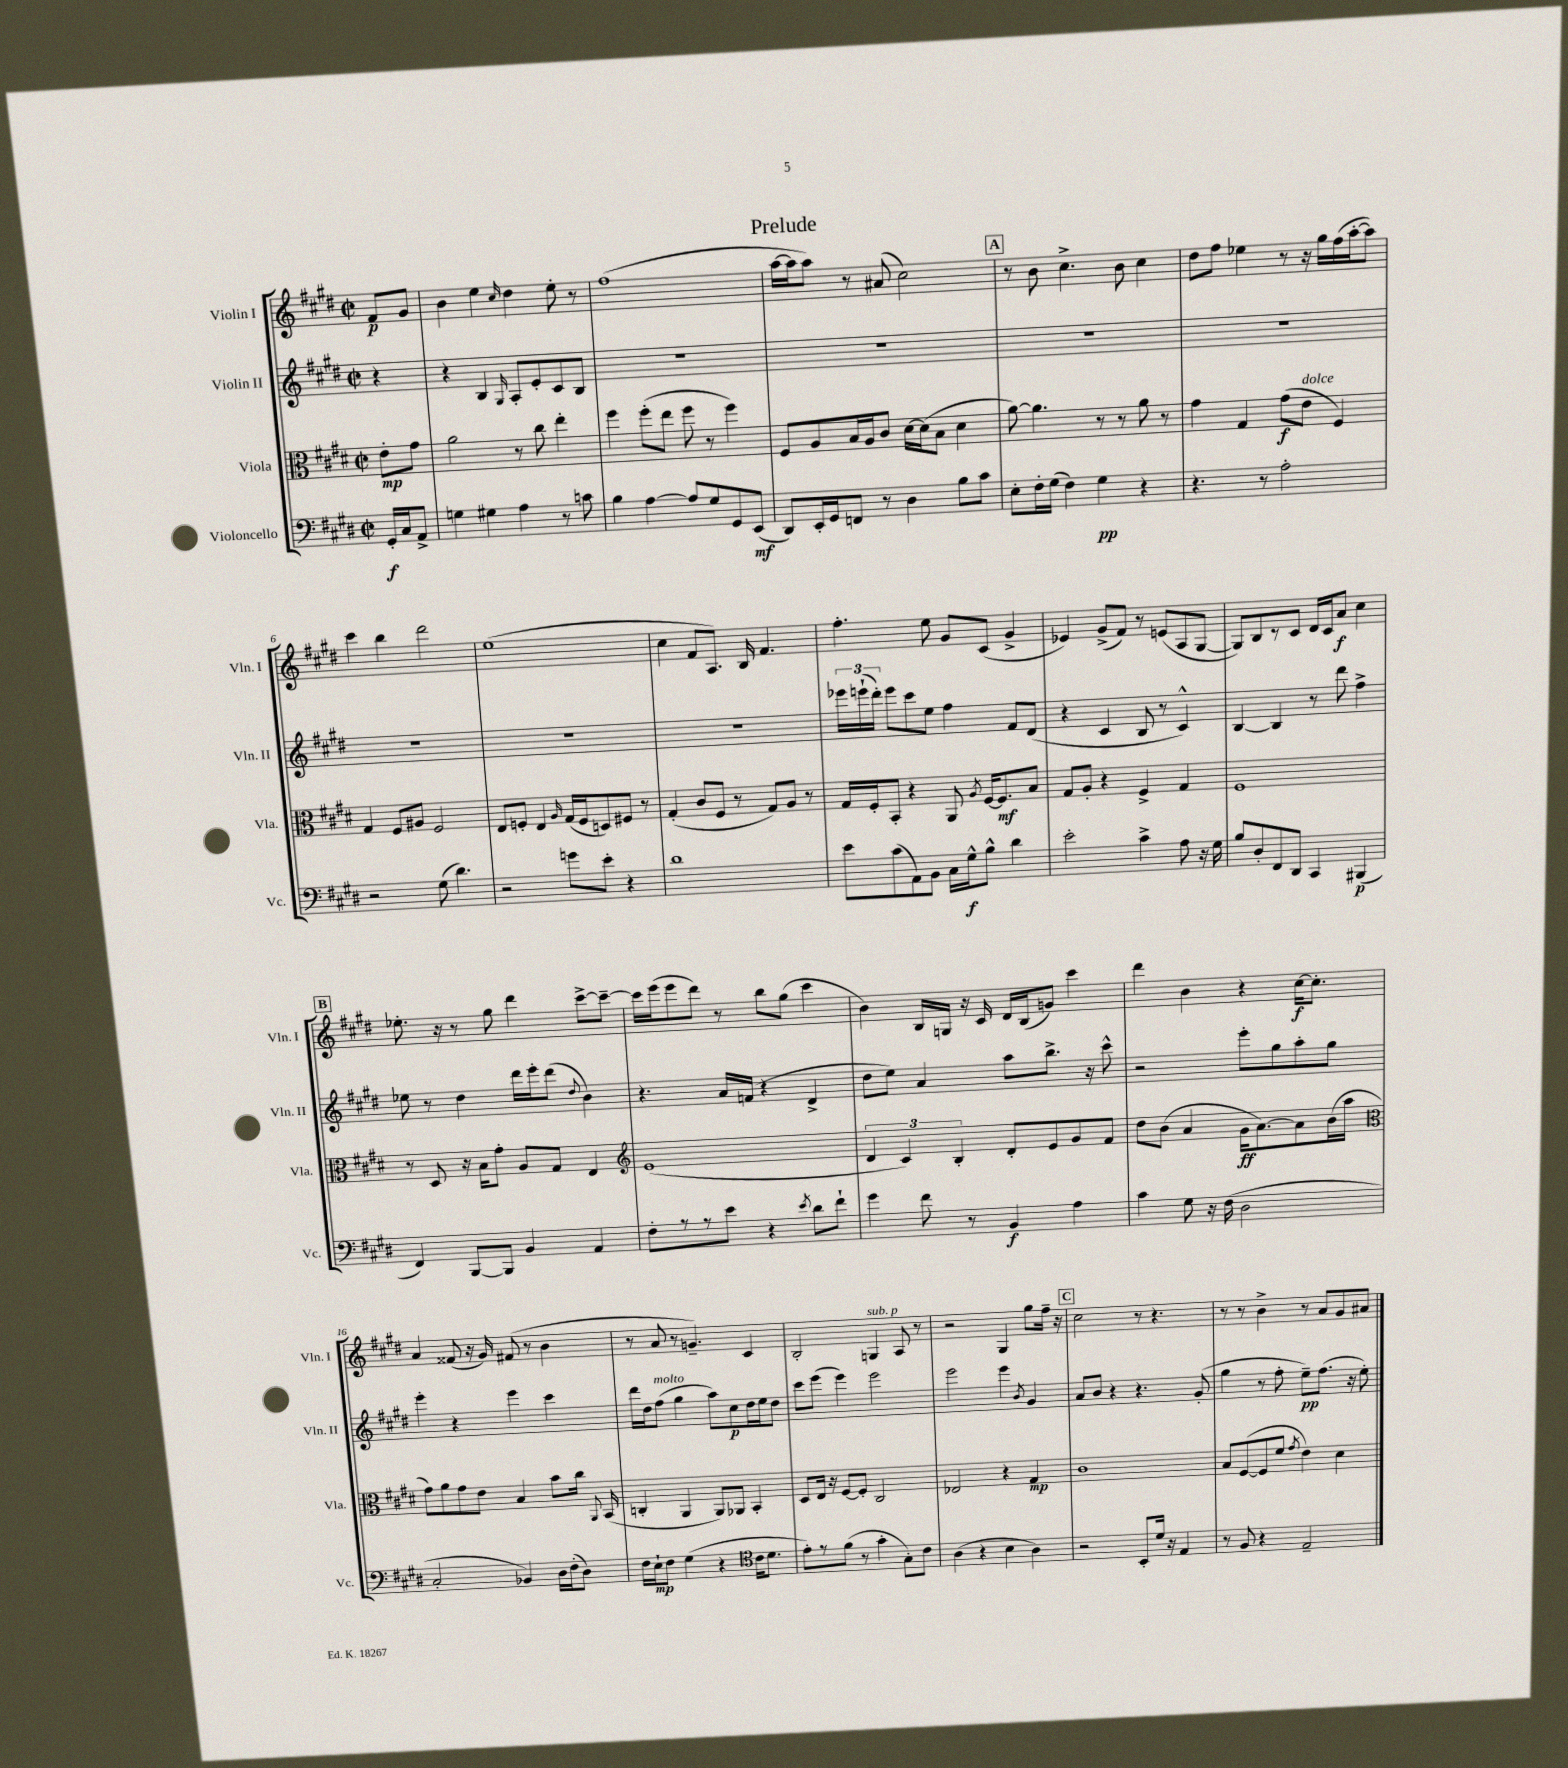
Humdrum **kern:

**kern	**kern	**kern	**kern
*staff4	*staff3	*staff2	*staff1
*clefF4	*clefC3	*clefG2	*clefG2
*k[f#c#g#d#]	*k[f#c#g#d#]	*k[f#c#g#d#]	*k[f#c#g#d#]
*M2/2	*M2/2	*M2/2	*M2/2
*met(c|)	*met(c|)	*met(c|)	*met(c|)
16GG#'/LL	8e'\L	4r	8f#/L
16C#/J	.	.	.
8AA^/J	8g#\J	.	8g#/J
=	=	=	=
4G\	2a\	4r	4b\
4G#\	.	4B/	4ee\
.	.	16qqG#/	16qqcc#/
4A\	8r	8A'/L	4dd#\
.	8cc#\	8e'/	.
8r	4ee'\	8c#/	8ee'\
8c\	.	8B/J	8r
=	=	=	=
4B\	4ff#\	1r	(1ff#
[4A\	(8ff#'\L	.	.
.	8ee\J	.	.
8A/]L	8ff#\	.	.
8G#/	8r	.	.
8GG#/	4ff#\)	.	.
(8EE/J	.	.	.
=	=	=	=
8DD#/L)	8F#/L	1r	[16aa\LL
.	.	.	16aa\]J
16EE'/L	8A/	.	8aa\J)
16GG#/J	.	.	.
8FF/J	16B/L	.	8r
.	16A/J	.	.
8r	8c#/J	.	(8a#/
4D#\	[16d#\LL	.	2cc#\)
.	(16d#\]J	.	.
.	8B\J	.	.
8B\L	4d#\	.	.
8c#\J	.	.	.
=	=	=	=
8E'\L	[8a\)	1r	8r
16F#'\L	4.a\]	.	8b\
(16G#\JJ	.	.	.
4F#\)	.	.	4.cc#^\
4G#\	8r	.	.
.	8r	.	8b\
4r	8a\	.	4cc#\
.	8r	.	.
=	=	=	=
4.r	4g#\	1r	8dd#\L
.	.	.	8ff#\J
.	4G#/	.	4ee-\
8r	.	.	.
2A'\	(8g#\L	.	8r
.	8e\J	.	16r
.	.	.	16gg#\LL
.	4F#/)	.	(16ff#\
.	.	.	[16aa'\J
.	.	.	8aa\]J)
=	=	=	=
2r	4G#/	1r	4ccc#\
.	8F#/L	.	4bb\
.	8A#/J	.	.
(8G#\	2F#/	.	2ddd#\
4.d#\)	.	.	.
=	=	=	=
2r	8E/L	1r	(1ee
.	8F'/J	.	.
.	4E/	.	.
.	16qqA/	.	.
8g\L	(16G#/LL	.	.
.	16F/J	.	.
8e'\J	8D/)	.	.
4r	8F#/J	.	.
.	8r	.	.
=	=	=	=
1d#	(4G#'/	1r	4cc#\
.	8c#/L	.	8f#/L
.	8F#/J	.	8.A/J)
.	8r	.	.
.	.	.	16B/
.	8G#/L)	.	4.f#/
.	8A/J	.	.
.	8r	.	.
=	=	=	=
8e\L	16G#/LL	24eee-\LL	4.ff#'\
.	.	(24eee`\	.
.	16F#'/J	.	.
.	.	24ddd#'\JJ)	.
(8c#\	8BB'/J	8eee\L	.
8AA\)	4r	8ccc#\	.
8BB\J	.	8ee\J	8ee\
16C#\LL	8AA/	4ff#\	8g#/L
16G#^^\J	.	.	.
.	8qA/	.	.
8B^^\J	[16F#/LK	.	(8c#/J
.	8.F#/]	.	.
4d#\	.	8f#/L	4g#^/
.	8B/J	(8d#/J	.
=	=	=	=
2e'\	8G#/L	4r	4e-/)
.	8A'/J	.	.
.	4r	4c#/	(8g#^/L
.	.	.	8f#/J)
4c#^\	4F#^/	8B/	8r
.	.	8r	(8e/L
8A\	4G#/	4c#^^/)	8A/
16r	.	.	[8G#/J
16G#\	.	.	.
=	=	=	=
8B/L	1F#	[4B/	8G#/]L)
8D#'/	.	.	8B/
8FF#/	.	4B/]	8r
8DD#/J	.	.	8c#/J
4CC#/	.	8r	16d#/LL
.	.	.	16c#/J
.	.	8ddd#\	8a/J
(4BBB#/	.	4ff#^\	4cc#\
=	=	=	=
4FF#/)	8r	8ee-\	8.ee-'\
.	8D#/	8r	.
.	.	.	16r
[8BBB/L	16r	4dd#\	8r
.	16B\LK	.	.
8BBB/]J	8g#'\J	.	8gg#\
4BB/	8A/L	16ddd#\LL	4ddd#\
.	.	16eee'\J	.
.	8G#/J	(8ddd#\J	.
.	.	8qqdd#/	.
4AA/	4E/	4b\)	[8ccc#^\L
.	.	.	8ccc#~\_J
=	=	=	=
*	*clefG2	*	*
8F#'\L	(1e	4.r	16ccc#\]LL
.	.	.	(16eee\J
8r	.	.	8eee\
8r	.	.	8ddd#\J)
8e\J	.	16a/LL	8r
.	.	(16f/JJ	.
4r	.	4r	8bb\L
.	.	.	(8gg#\J
8qe/	.	.	.
8d#\L	.	4d#^/	4ccc#\
8f#`\J	.	.	.
=	=	=	=
4g#\	6d#/	8dd#\L	4b\)
.	.	8ee\J)	.
.	6c#/)	.	.
8f#\	.	4a/	16B/LL
.	.	.	16G/JJ
.	6B'/	.	.
8r	.	.	16r
.	.	.	16c#/
4BB/	8d#'/L	8aa\L	16d#/LL
.	.	.	(16B/J
.	8e/	8.bb^\J	8g/J)
4A\	8g#/	.	4ccc#\
.	.	16r	.
.	8f#/J	8ccc#^^\	.
=	=	=	=
4c#\	8dd#\L	2r	4ddd#\
.	(8b\J	.	.
8G#\	4a/	.	4b\
16r	.	.	.
(16F#\	.	.	.
2D#\	16g#\LK	8eee'\L	4r
.	[8.a\)	.	.
.	.	8gg#\	.
.	8a\]	8aa'\	[16cc#\LK
.	.	.	8.cc#'\]J
.	(16b\L	8gg#\J	.
.	16aa\JJ	.	.
=	=	=	=
*	*clefC3	*	*
2C#'/	8g#\L)	4eee'\	4a/
.	8a\	.	.
.	8g#\	4r	(8f##/
.	8e\J	.	16r
.	.	.	16g#/)
4BB-/)	4B/	4eee\	(8f#/
.	.	.	8r
16D#\LL	8b\L	4ccc#\	4b\
(16F#'\J	.	.	.
8D#\J)	16cc#\Jk	.	.
.	8qqAA/	.	.
.	(16BB/	.	.
=	=	=	=
16F#\LL	4C'/	16ddd#\LL	8r
16E`\J	.	16dd#\J	.
8F#\J	.	(8ff#\J	8a/
(4G#\	4AA/	4gg#\	8r
.	.	.	4.g~/)
4r	8AA/L)	8aa\L)	.
.	8AA-/J	8cc#\	.
*clefC4	*	*	*
16c#\LK	4BB'/	16dd#\L	4c#/
8.d#\J	.	16ee\J	.
.	.	8dd#\J	.
=	=	=	=
8e'\L)	8D#/L	8ccc#\L	2B'/
8r	16E/Jk	(8eee\J	.
.	16r	.	.
(8f#\J	[8F#/L	4eee\)	.
8r	8F#'/]J	.	.
4g#'\	2C#/	2eee\	4G/
8G#'\L)	.	.	8A/
8c#\J	.	.	8r
=	=	=	=
(4A\	2E-/	2eee\	2r
4r	.	.	.
4B\	4r	4eee\	4G#/
.	.	8qb/	.
4A\)	4G#/	4g#/	8gg#\L
.	.	.	16ff#~\Jk
.	.	.	16r
=	=	=	=
2r	1c#	8a/L	2cc#\
.	.	8b/J	.
.	.	4r	.
8BB'/L	.	4.r	8r
16d#/Jk	.	.	4.r
16r	.	.	.
4E/	.	.	.
.	.	(8g#'/	.
=	=	=	=
8r	8B/L	4gg#\	8r
8F#/	([8F#/	.	8r
4r	8F#/]	8r	4b^\
.	8f#/J	8ff#'\	.
.	8qg#/	.	.
2E~/	4e\)	8ee~\L)	8r
.	.	(8.ff#\J	8a/L
.	4d#\	.	8g#/
.	.	16r	.
.	.	8ee'\)	8a#/J
==	==	==	==
*-	*-	*-	*-
